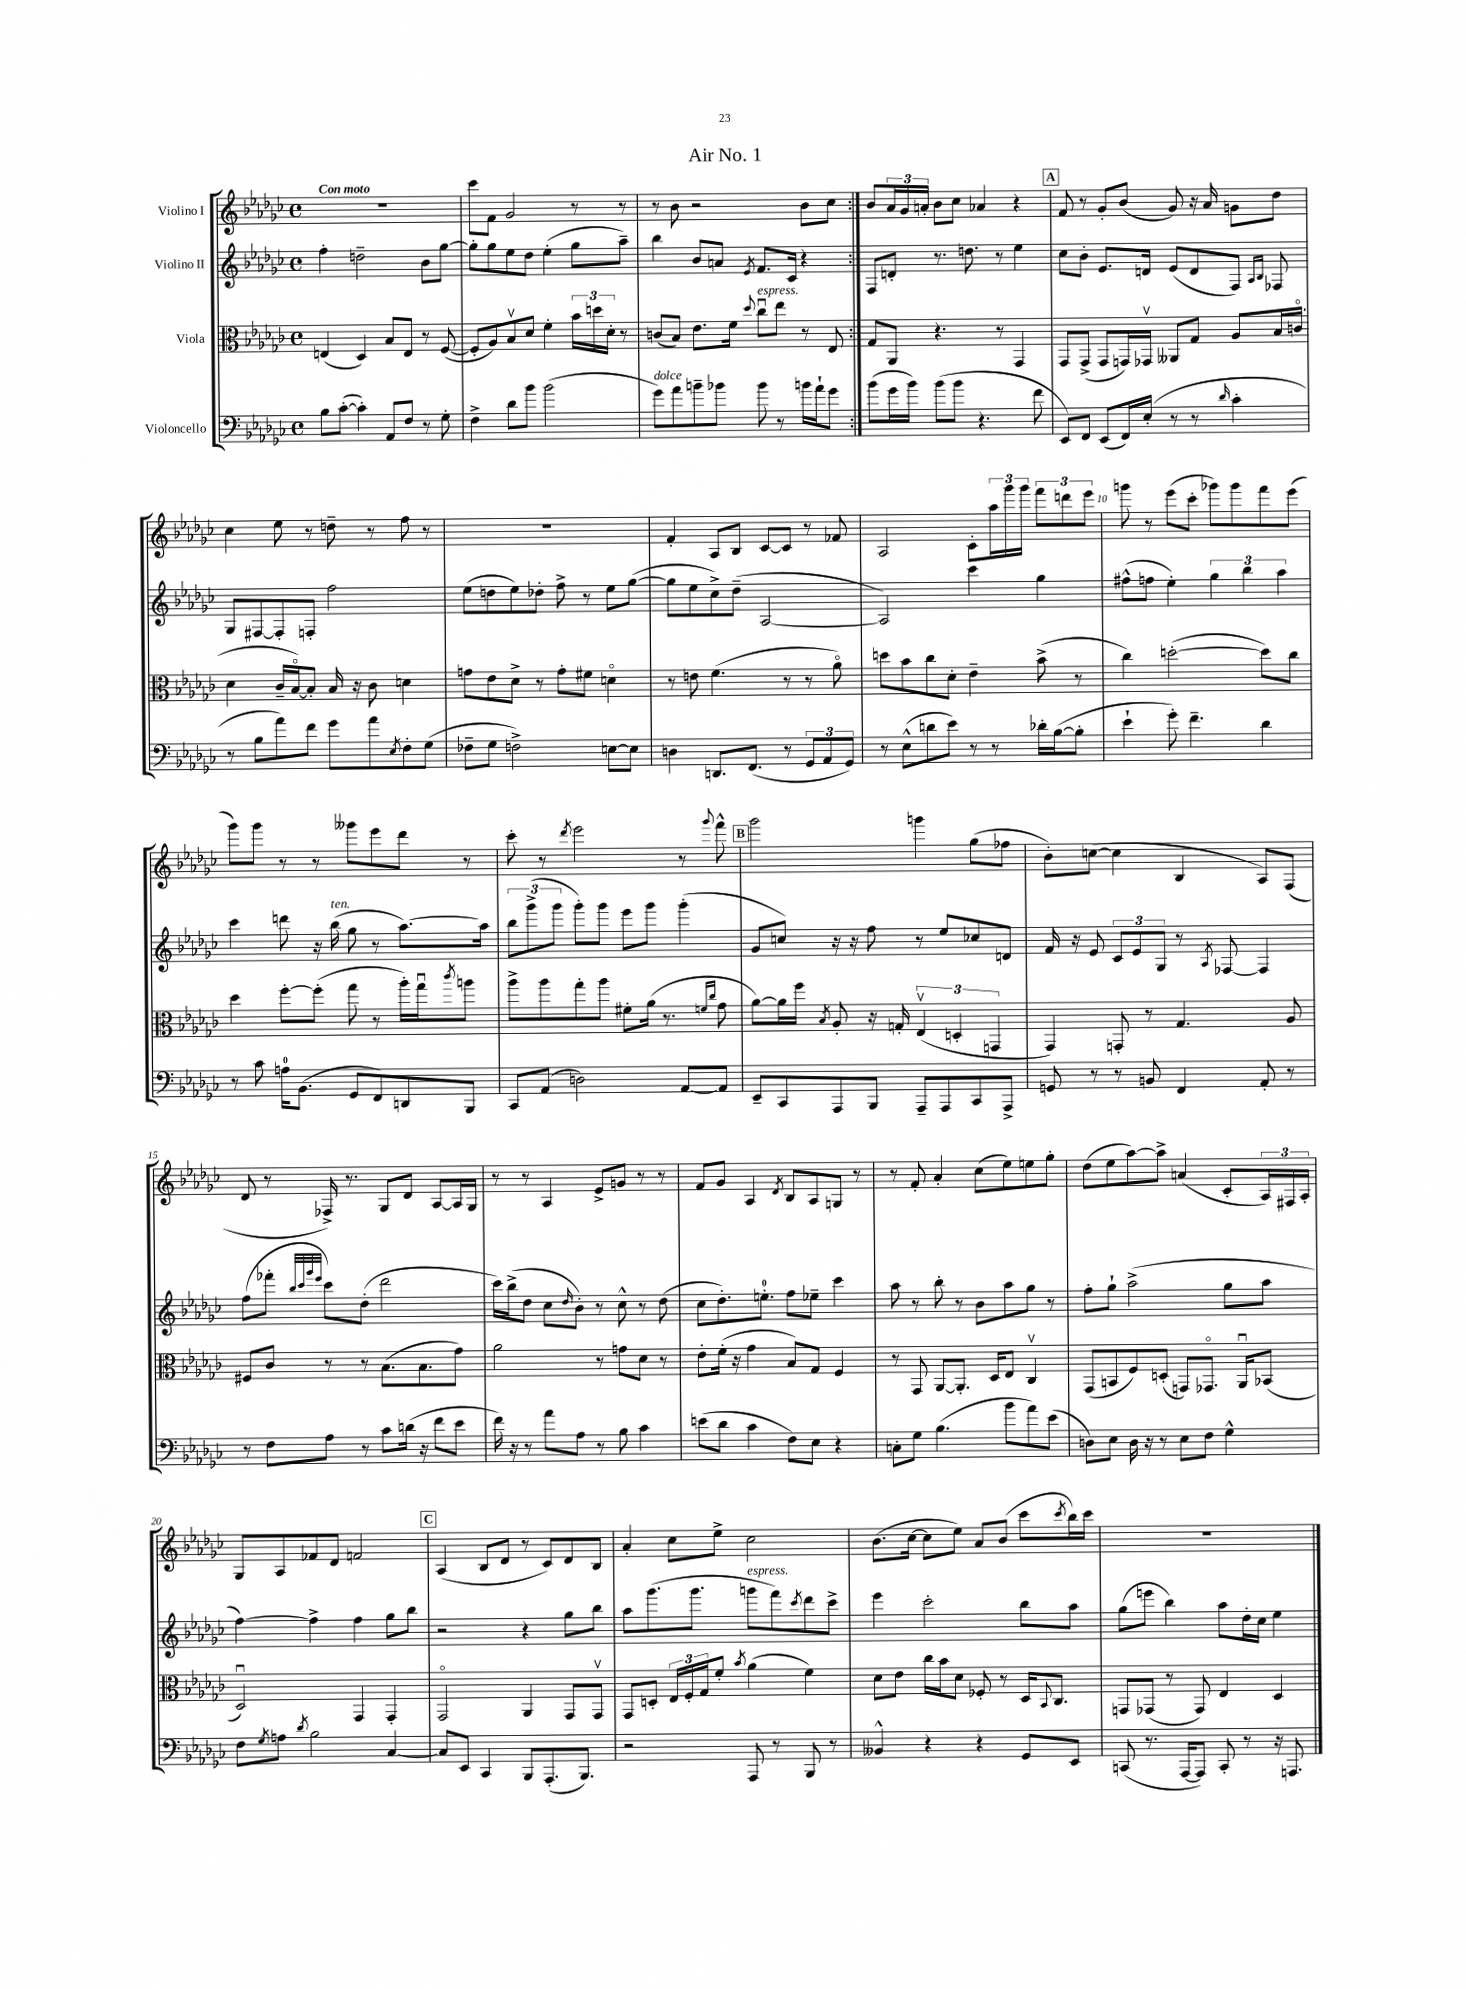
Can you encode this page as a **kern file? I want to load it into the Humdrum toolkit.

**kern	**kern	**kern	**kern
*part4	*part3	*part2	*part1
*staff4	*staff3	*staff2	*staff1
*I"Violoncello	*I"Viola	*I"Violino II	*I"Violino I
*clefF4	*clefC3	*clefG2	*clefG2
*k[b-e-a-d-g-c-]	*k[b-e-a-d-g-c-]	*k[b-e-a-d-g-c-]	*k[b-e-a-d-g-c-]
*M4/4	*M4/4	*M4/4	*M4/4
*met(c)	*met(c)	*met(c)	*met(c)
=1	=1	=1	=1
!	!	!	!LO:TX:a:B:t=Con moto
8B-\L	(4En/	4ff'\	1r
([8c-'\J	.	.	.
4c-'\])	4D-/)	2ddn~\	.
8AA-/L	8B-/L	.	.
8F/J	8E/J	.	.
8r	8r	8b-\L	.
8G-'\	([8F/	[8gg-\J	.
=2	=2	=2	=2
4F^\	8F'/L]	8gg-'\L]	8ccc-\L
.	8A-/)	8gg-\	8f\J
8d-\L	8B-v/	8ee-\	2g-/
8b-\J	8d-/J	8dd-\J	.
(2b-\	4f'\	(4ee-'\	.
.	24b-\LL	8gg-\L	8r
.	24ddn\	.	.
.	24d-'\JJ	.	.
.	8r	8aa-~\J)	8r
=3	=3	=3	=3
!LO:TX:a:i:t=dolce	!	!	!
8g-\L)	(8cn/L	4bb-\	8r
8a-\	8B-/J)	.	8b-\
8bn~\	8.e-\L	8b-/L	2r
8b-X\J	.	8an/J	.
.	16f\Jk	.	.
.	8qqdd-/	8qe-/	.
!	!LO:TX:a:i:t=espress.	!	!
8b-\	8cc-u\L	8.f/L	.
8r	8ee-\J	.	.
.	.	16c-/Jk	.
16bn\LL	8r	4r	8b-\L
16a-`\J	.	.	.
8g-\J	8E-/	.	8cc-\J
=4:|!	=4:|!	=4:|!	=4:|!
(8b-\L	8G-/L	8F/L	8b-/L
16g-\L	8AA-/J	8dn'/J	24a-/L
.	.	.	24g-/
16b-\JJ)	.	.	.
.	.	.	24an'/JJ
(8b-\L	4.r	8.r	8b-\L
8b-\J	.	.	8cc-\J
.	.	8.ddn\	.
4.r	.	.	4a-X/
.	8r	8r	.
.	4GG-/	4ee-\	4r
8f\	.	.	.
!!LO:REH:place=s1:t=A
=5	=5	=5	=5
8EE-/L)	8GG-/L	8cc-\L	8f/
8FF/J	(8GG-^/J	8b-'\J	8r
(8EE-/L	8GG-/L	8.e-/L	8g-'/L
16FF/L)	16GGn/L)	.	(8b-/J
(16E-'/JJ	16GG-Xv/JJ	16dn/Jk	.
8r	8AA--X/L	(8e-/L	8g-/)
8r	8G-/J	8d/	16r
.	.	.	16a-/
16qqd-/	.	.	.
4c-'\	8A-/L	8F/J)	8gn\L
.	.	16qqA-/LL	.
.	.	16qqB-/JJ	.
.	16B-/L	8F-X/	8dd-\J
.	(16cn/JJ	.	.
!!LO:LB:g=z
=6	=6	=6	=6
8r	4d-\	8G-/L	4cc-\
8B-\L	.	[8F#X/	.
8a-\)	16c-~/LL	8F#'/]	8ee-\
.	[16B-/J)	.	.
8f\J	8B-'/J]	8Fn'/J	8r
8g-\L	16B-/	2ff\	8ddn~\
.	16r	.	.
8a-\	8c-\	.	8r
8qE-/	.	.	.
8F'\	4dn\	.	8ff\
(8G-\J	.	.	8r
=7	=7	=7	=7
8F-X~\L	8gn\L	(8ee-\L	1r
8G-\J	8e-\	8ddn\	.
2Fn^\)	8d-^\J	8ee-\)	.
.	8r	8dd-X'\J	.
.	8g'\L	8ff^\	.
.	8f#X\J	8r	.
[8En\L	4dn\	8ee-\L	.
8E\J]	.	([8gg-\J	.
=8	=8	=8	=8
4Dn\	8r	8gg-\L]	4f'/
.	8en\	8ee-\	.
8.DDn/L	(4.f\	8cc-^\)	8A-/L
.	.	(8dd-~\J	8B-/J
(8.FF/J	.	.	.
.	.	[2A-/	[8c-/L
8r	8r	.	8c-/J]
12GG-/L	8r	.	8r
12AA-/	.	.	.
.	8a-\)	.	8f-X/
12GG-/J)	.	.	.
=9	=9	=9	=9
8r	8ddn\L	2A-/])	2A-/
(8E-^^\L	8b-\	.	.
8dn\	8cc-\	.	.
8e-\J)	8d-'\J	.	.
8r	4e-~\	4ccc-\	8c-'\L
8r	.	.	24aa-\L
.	.	.	24ggg-\
.	.	.	24ggg-\JJ
16d-X'\LL	(8b-^\	4gg-\	12fff\L
([16B-\J	.	.	.
.	.	.	12dddn\
8B-'\J]	8r	.	.
.	.	.	12eee-\J
=10	=10	=10	=10
4e-`\	4cc-\)	(8ff#X^^\L	8gggn\
.	.	8ffn\J	8r
8g-'\)	([2ddn'\	4ee-'\)	(8eee-\L
4.f~\	.	.	8ccc-'\J
.	.	6gg-\	8ggg-X\L)
.	.	.	8ggg-\
.	.	6bb-\	.
4d-\	8dd\L])	.	8fff\
.	.	6aa-\	.
.	8cc-\J	.	(8eee-\J
!!LO:LB:g=z
=11	=11	=11	=11
8r	4dd-\	4ccc-\	8ggg-\L)
8c-\	.	.	8ggg-\J
16An\KL	[8ff'\L	8dddn\	8r
(8.BB-\J	.	.	.
.	(8ff'\J]	16r	8r
!	!	!LO:TX:a:i:t=ten.	!
.	.	(16bb-\	.
8GG-/L	8gg-\	8gg-\	8ggg--X\L
8FF/)	8r	8r	8eee-\
8DDn/	16aa-'\LL)	[8.aa-\L)	8ddd-\J
.	16gg-u\J	.	.
.	8qccc-/	.	.
8BBB-/J	8aan\J	.	8r
.	.	16aa-\Jk]	.
=12	=12	=12	=12
8CC-/L	8aa-^\L	12bb-\L	8ccc-'\
.	.	(12ggg-^\	.
(8AA-/J	8aa-\	.	8r
.	.	12ggg-\J	.
.	.	.	8qddd-/
2Dn\)	8gg-'\	8ggg-'\L)	2eee-\
.	8aa-\J	8ggg-\J	.
.	8f#X'\L	8eee-\L	.
.	(16a-\Jk	8ggg-\J	.
.	8.r	.	.
[8AA-/L	.	(4ggg-'\	8r
.	16qqfn/LL	.	.
.	16qqcc-/JJ	.	8qqggg-/
8AA-/J]	8g-\	.	8fff^^\
!!LO:REH:place=s1:t=B
=13	=13	=13	=13
8EE-~/L	[8a-\L)	8g-/L	2ggg-\
8CC-/	16a-\L]	8ccn/J)	.
.	16ff\JJ	.	.
.	8qB-/	.	.
8AAA-/	8A-'/	16r	.
.	.	16r	.
8BBB-/J	16r	8ff\	.
.	16Gn'/	.	.
8AAA-~/L	(6E-v/	8r	4gggn\
8AAA-/	.	8ee-/L	.
.	6Dn'/	.	.
8CC-/	.	8cc-X/	(8gg-\L
.	6GGn/	.	.
8AAA-^/J	.	8dn/J	8ff-X\J
=14	=14	=14	=14
8GGn/	4GG-/)	16f/	8b-'\L)
.	.	16r	.
8r	.	8e-/	([8ccn\J
8r	8GGn'/	12c-/L	4cc\]
.	.	12e-/	.
8BBn/	8r	.	.
.	.	12G-/J	.
4FF/	4.G-/	8r	4B-/
.	.	8qA-/	.
.	.	[8F-X/	.
8AA-'/	.	4F-/]	8A-/L)
8r	8A-/	.	(8F/J
!!LO:LB:g=z
=15	=15	=15	=15
8r	8F#X/L	(8ff\L	8d-/
8F\L	8c-/J	8fff-X'\J	8r
.	.	32qqbb-/LLL	.
.	.	32qqccc-/	.
.	.	32qqggg-/	.
.	.	32qqeee-/JJJ	.
8A-\J	8r	8ccc-\L)	16F-X^/)
.	.	.	8.r
8r	8r	(8dd-'\J	.
8c-\L	(8.B-\L	2ddd-\	8G-/L
(16dn\Jk	.	.	8d-/J
16r	8.B-\	.	.
8f\L	.	.	[8A-/L
8e-\J	8g-\J)	.	16A-/L]
.	.	.	16G-/JJ
=16	=16	=16	=16
16f\)	2a-\	16ccc-\LL)	8r
16r	.	(16bb-^\J	.
8r	.	8dd-\J	8r
8a-\L	.	8cc-\L	4A-/
.	.	16qqdd-/	.
8A-\J	.	8b-'\J)	.
8r	8r	8r	8e-^/L
8B-\	8gn\L	8cc-^^\	8gn/J
4c-\	8d-\J	8r	8r
.	8r	(8dd-\	8r
=17	=17	=17	=17
(8en\L	8e-'\L	8cc-\L	8f/L
8d-\J	(16f'\Jk	8.dd-'\)	8g-/J
.	16r	.	.
4c-\	4g-\	.	4A-/
.	.	8.een'\J	.
.	.	.	8qd-/
8F\L)	8B-/L)	8ff\L	8B-/L
8E-\J	8G-/J	8ee-X~\J	8A-/
4r	4F/	4ccc-\	8Gn/J
.	.	.	8r
=18	=18	=18	=18
8Cn'\L	8r	8aa-\	8r
8G-\J	8GG-/	8r	8f'/
(4.B-\	[8AA-/L	8bb-'\	4a-'/
.	8.AA-'/J]	8r	.
.	.	8b-\L	(8cc-\L
.	16D-/KL	.	.
8b-\L	8E-/J	8aa-\	8ee-\)
8a-\)	4C-v/	8gg-\J	8een\
(8e-\J	.	8r	8gg-'\J
=19	=19	=19	=19
8Dn\L)	(8GG-/L	8ff'\L	(8dd-\L
8E-\J	8BBn/	8gg-`\J	8ee-\
16D\	8F/)	(2aa-^\	[8aa-\)
16r	.	.	.
8r	(8Dn'/J	.	8aa-^\J]
8E-\L	8GGn/L)	.	(4an/
8F\J	8.GG-X/J	.	.
4G-^^\	.	8gg-\L	8c-'/L
.	16AA-u/KL	.	.
.	(8BB-X/J	8aa-\J	24A-/L)
.	.	.	24F#X/
.	.	.	24A-'/JJ
!!LO:LB:g=z
=20	=20	=20	=20
8F\L	2D-u/)	[4ff\)	8G-/L
8qG-/	.	.	.
8An\J	.	.	8A-/
8qd-/	.	.	.
2B-\	.	4ff^\]	8f-X/
.	.	.	8d-/J
.	4GG-/	4ff\	2fn/
[4C-/	4GG-'/	8gg-\L	.
.	.	8bb-\J	.
!!LO:REH:place=s1:t=C
=21	=21	=21	=21
8C-/L]	2GG-/	2r	(4A-/
8EE-/J	.	.	.
4CC-/	.	.	8B-/L
.	.	.	8d-/J
8BBB-/L	4AA-/	4r	8r
(8.AAA-'/	.	.	8c-/L)
.	8GG-/L	8gg-\L	8d-/
8.BBB-/J)	.	.	.
.	8GG-v/J	8bb-\J	8B-/J
=22	=22	=22	=22
2r	8GG-/L	8aa-\L	4a-'/
.	8Dn'/J	(8.ggg-\	.
.	24E-/LL	.	8cc-\L
.	24F'/	.	.
.	.	8.ggg-\J	.
.	24G-/J	.	.
.	8f'/J	.	8ee-^\J
.	8qb-/	.	.
!	!	!LO:TX:a:i:t=espress.	!
8AAA-/	(4a-\	8gggn\L	2cc-\
8r	.	8fff\)	.
.	.	8qccc-/	.
8BBB-/	4f\)	8ddd-\	.
8r	.	8ccc-^\J	.
=23	=23	=23	=23
4BB--X^^/	8d-\L	4eee-\	(8.b-\L
.	8e-\J	.	.
.	.	.	[16cc-\Jk
4r	16cc-\LL	2ccc-'\	8cc-\L]
.	16b-\J	.	.
.	8d-\J	.	8ee-\J)
4r	8F-X'/	.	8a-/L
.	8r	.	(8b-/J
8GG-/L	16D-/KL	8bb-\L	8ccc-\L
.	8qqBB-/	.	.
.	8.C-/J	.	.
.	.	.	8qccc-/
8EE-/J	.	8aa-\J	16bb-\L)
.	.	.	16ccc-\JJ
=24	=24	=24	=24
(8CCn/	8GGn/L	(8gg-\L	1r
8.r	(8GG-X/J	8eeen\J	.
.	8r	4bb-\)	.
[16AAA-/KL	.	.	.
8AAA-/J])	8GG-/)	.	.
8CC'/	4E-/	8aa-\L	.
8r	.	16dd-'\L	.
.	.	16cc-\JJ	.
16r	4D-/	4ee-\	.
8.AAAn/	.	.	.
==	==	==	==
*-	*-	*-	*-
